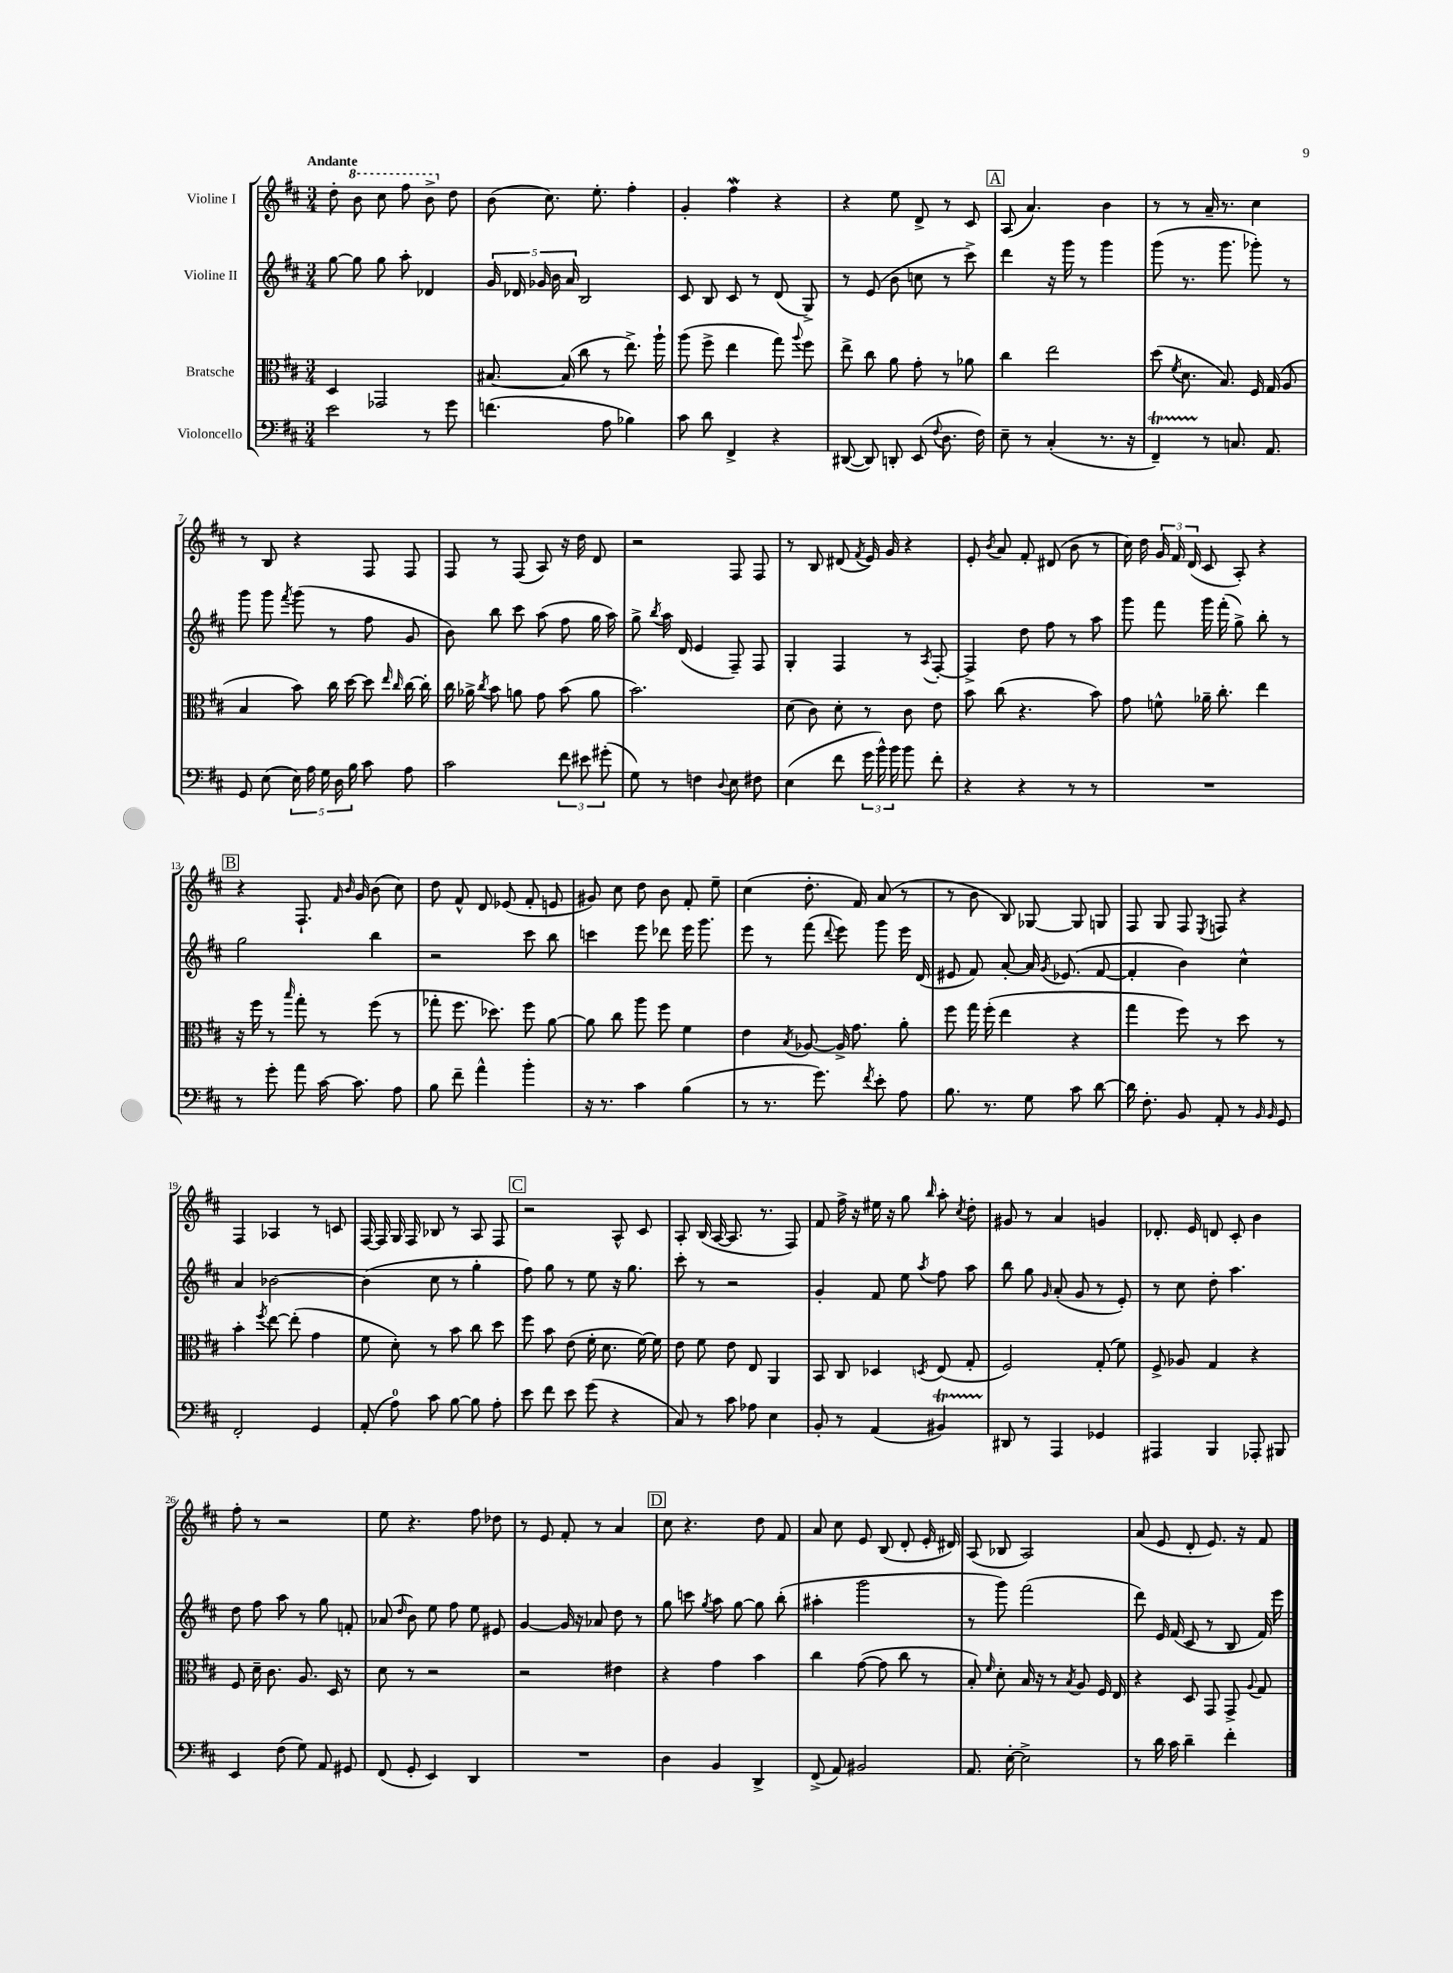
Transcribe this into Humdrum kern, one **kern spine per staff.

**kern	**kern	**kern	**kern
*staff4	*staff3	*staff2	*staff1
*clefF4	*clefC3	*clefG2	*clefG2
*k[f#c#]	*k[f#c#]	*k[f#c#]	*k[f#c#]
*M3/4	*M3/4	*M3/4	*M3/4
2e\	4D/	[8gg\	8dd'\
.	.	8gg\]	8bb\
.	2GG-/	8gg\	8ccc#\
.	.	8aa'\	8fff#\
8r	.	4d-/	8bb^\
8g\	.	.	8dd\
=	=	=	=
(4.f\	[8.B#/	20g/	(8b\
.	.	20d-/	.
.	.	20g-/	.
.	.	.	8.cc#\)
.	.	20b\	.
.	(16B#/]	.	.
.	.	20a/	.
.	8cc#\	2B/	.
.	.	.	8.ee'\
8A\	8r	.	.
4B-\)	8.ee^\)	.	4ff#'\
.	16aa`\	.	.
=	=	=	=
8c#\	(8aa\	8c#/	4g'/
8d\	8ff#^\	8B/	.
4FF#^/	4ee\	8c#/	4ff#\
.	.	8r	.
4r	8gg\)	(8d/	4r
.	8qqaa/	.	.
.	8ff#\	8G^/)	.
=	=	=	=
([8DD#/	8ee^\	8r	4r
8DD#/])	8cc#\	(8e/	.
8DD'/	8a\	8b\	8ee\
(8EE/	8g'\	8cc\	8d^/
8qqF#/	.	.	.
8.D\	8r	8r	8r
.	8a-\	8ccc#^\)	8c#/
16F#\)	.	.	.
=	=	=	=
8E~\	4cc#\	4ddd\	(8A/
8r	.	.	4.a/)
(4C#'/	2ee\	16r	.
.	.	16ggg\	.
.	.	8r	.
8.r	.	4ggg\	4b\
16r	.	.	.
=	=	=	=
4FF#~/)	(8dd\	(8ggg\	8r
.	8qf#/	.	.
.	8.d\	8.r	8r
8r	.	.	16a~/
.	8.B/)	8.ggg\	8.r
8.C/	.	.	.
.	16F#/	8ggg-'\)	4cc#\
8.AA/	(16G/	.	.
.	8A/	8r	.
=	=	=	=
8GG/	4B/	8ggg\	8r
(8E\	.	8ggg\	8B/
.	.	8qfff#/	.
20E\)	8b\)	(8ggg\	4r
20A\	.	.	.
20G\	.	.	.
.	16cc#\	8r	.
20D\	.	.	.
.	[16dd\	.	.
20B\	.	.	.
8c#\	8dd\]	8ff#\	8F#/
.	16qqee/	.	.
.	16qqcc#/	.	.
8A\	[16cc#\	8g/	8F#/
.	16cc#'\]	.	.
=	=	=	=
2c#\	16cc#\	8b\)	8F#/
.	16a-^\	.	.
.	8qcc#/	.	.
.	8b\	8bb\	8r
.	8a\	8ccc#\	(8F#/
.	8g\	(8aa\	8A/)
12f#\	(8b\	8ff#\	16r
.	.	.	16dd\
12e#\	.	.	.
.	8a\	16gg\	8d/
(12g#'\	.	.	.
.	.	16aa\)	.
=	=	=	=
8G\)	2.b\)	8gg^\	2r
.	.	8qbb/	.
8r	.	16aa\	.
.	.	(16d/	.
4F\	.	4e/	.
8qqD/	.	.	.
8E\	.	8F#~/)	8F#/
8F#\	.	8F#/	8F#/
=	=	=	=
(4E\	(8d\	4G'/	8r
.	8c#\)	.	8B/
8f#\	8d'\	4F#/	(8d#/
.	.	.	8qf#/
24g\	8r	.	16e/)
24b^^\)	.	.	.
.	.	.	16g/
24b\	.	.	.
8b\	8c#\	8r	4r
.	.	8qA/	.
8f#'\	8e\	[8F#'/	.
=	=	=	=
4r	8b\	4F#^/]	8e'/
.	.	.	8qb/
.	(8cc#\	.	8a/
4r	4.r	8dd\	8f#'/
.	.	8ff#\	(8d#/
8r	.	8r	8b\
8r	8b\)	8aa\	8r
=	=	=	=
2.r	8g\	8ggg\	16cc#\)
.	.	.	16dd\
.	8f^^\	8fff#\	24g/
.	.	.	24f#/
.	.	.	(24d/
.	16a-~\	16ggg\	8c#/
.	8.cc#'\	(16fff#'\	.
.	.	8gg^\)	8A'/)
.	4ee\	8bb'\	4r
.	.	8r	.
=	=	=	=
8r	16r	2gg\	4r
.	16ff#\	.	.
8g'\	8r	.	.
.	16qqbb/	.	.
8a\	8gg'\	.	8.F#`/
[16c#\	8r	.	.
.	.	.	16qqf#/
.	.	.	16qqb/
8.c#\]	.	.	16g/
.	(8ff#\	4bb\	(8b\
8A\	8r	.	8cc#\)
=	=	=	=
8B\	8gg-'\	2r	8dd\
8f#~\	8.ff#\	.	8f#^^/
4a^^\	.	.	8d/
.	8.dd-\)	.	.
.	.	.	(8e-/
4b'\	8ff#\	8ccc#\	8f#'/
.	[8a\	8bb\	8e/
=	=	=	=
16r	8a\]	4ccc\	8g#/)
8.r	.	.	.
.	8cc#\	.	8cc#\
4c#\	8aa\	8eee\	8dd\
.	8ff#\	8ddd-\	8b\
(4B\	4f#\	16eee\	8f#'/
.	.	8.ggg\	.
.	.	.	8ee~\
=	=	=	=
8r	4e\	8eee\	(4cc#\
8.r	.	8r	.
.	8qB/	.	.
.	[8A-/	(8fff#\	8.dd'\
8.g\)	.	.	.
.	.	8qqddd/	.
.	16A-^/]	8eee\)	.
.	8.g\	.	16f#/)
8qf#/	.	.	.
8e'\	.	8ggg\	(8a/
8A\	8a'\	16eee\	8r
.	.	(16d/	.
=	=	=	=
8.B\	8ff#\	8e#/	8r
.	16gg\	8f#/)	8b\
8.r	(16ff#'\	.	.
.	4ee\	[8a'/	8B/)
8G\	.	16a/]	[8G-/
.	.	8qg/	.
.	.	(8.e-/	.
8c#\	4r	.	8G-/]
[8d\	.	[8f#/	8G/
=	=	=	=
16d\]	4gg\	4f#'/]	8F#/
8.F#'\	.	.	.
.	.	.	8G/
8BB/	8ff#\)	4b\)	8F#/
.	.	.	8qE/
8AA'/	8r	.	8F/
8r	8dd\	4cc#^^\	4r
16qqBB/	.	.	.
16qqBB/	.	.	.
8GG/	8r	.	.
=	=	=	=
2FF#'/	4b'\	4a/	4F#/
.	8qff#/	.	.
.	[8ee\	[2b-\	4A-/
.	(8ee'\]	.	.
4GG/	4g\	.	8r
.	.	.	8c/
=	=	=	=
(8AA'/	8f#\	(4b-\]	[16F#/
.	.	.	16F#/]
8A\)	8d'\)	.	16G/
.	.	.	16F#/
8c#\	8r	8cc#\	8B-/
[8B\	8b\	8r	8r
8B\]	8cc#\	4gg'\	8A/
8A'\	8dd\	.	8F#/
=	=	=	=
8e\	8ff#\	8ff#\)	2r
8f#\	8b\	8gg\	.
8e\	(8e\	8r	.
(8g\	16f#'\	8ee\	.
.	8.d\	.	.
4r	.	16r	8A^^/
.	.	8.gg\	.
.	[16f#\)	.	8c#/
.	16f#\]	.	.
=	=	=	=
8C#/)	8e\	8ccc#'\	8A'/
8r	8f#\	8r	(16B/
.	.	.	[16A/
8c#\	8e\	2r	8.A/]
8A-\	8E/	.	.
.	.	.	8.r
4E\	4AA/	.	.
.	.	.	8F#/)
=	=	=	=
8BB'/	8BB/	4g'/	8f#/
8r	8C#/	.	16ff#^\
.	.	.	16r
(4AA/	4D-/	8f#/	16ee#\
.	.	.	16r
.	.	8ee\	8gg\
.	8qD/	8qaa/	16qqbb/
4BB#/)	(8E/	8ff#\	8aa'\
.	.	.	8qcc#/
.	8G'/	8aa\	8dd'\
=	=	=	=
8DD#/	2F#/)	8bb\	8g#/
8r	.	8gg\	8r
.	.	16qqg/	.
4AAA/	.	(8a'/	4a/
.	.	8g/	.
4GG-/	(8G'/	8r	4g/
.	8f#\)	8e'/)	.
=	=	=	=
4AAA#/	8F#^/	8r	8.d-'/
.	8A-/	8cc#\	.
.	.	.	16e/
4BBB/	4G/	8dd'\	8d/
.	.	4.aa\	8c#'/
8AAA-'/	4r	.	4b\
8BBB#/	.	.	.
=	=	=	=
4EE/	8F#/	8dd\	8ff#'\
.	16d~\	8ff#\	8r
.	8.c#\	.	.
(8F#\	.	8aa\	2r
8G\)	8.A/	8r	.
8AA/	.	8gg\	.
.	16D/	.	.
8GG#/	8r	8f'/	.
=	=	=	=
(8FF#/	8d\	(8a-/	8ee\
.	.	16qqdd/	.
8GG'/	8r	8b\)	4.r
4EE/)	2r	8ee\	.
.	.	8ff#\	.
4DD/	.	8ee\	8ff#\
.	.	8e#/	8dd-\
=	=	=	=
2.r	2r	[4g/	8r
.	.	.	8e/
.	.	16g/]	8f#'/
.	.	16r	.
.	.	8a-/	8r
.	4e#\	8dd\	4a/
.	.	8r	.
=	=	=	=
4D\	4r	8gg\	8cc#\
.	.	8ccc\	4.r
.	.	8qgg/	.
4BB/	4g\	8aa\	.
.	.	[8gg\	.
4DD^/	4b\	8gg\]	8dd\
.	.	(8bb'\	8f#/
=	=	=	=
(8FF#^/	4cc#\	4aa#'\	8a/
8AA/)	.	.	8cc#\
2BB#/	([8g\	2ggg\	8e/
.	8g\]	.	(8B/
.	8cc#\	.	8d'/
.	8r	.	16e'/
.	.	.	16d#/)
=	=	=	=
8.AA/	8B'/)	8r	(8A/
.	16qqf#/	.	.
.	8d'\	8ggg\)	8B-/
[16E'\	.	.	.
2E^\]	16B/	(2fff#\	2A/)
.	16r	.	.
.	8r	.	.
.	8qB/	.	.
.	8A/	.	.
.	16F#/	.	.
.	16E/	.	.
=	=	=	=
8r	4r	8ddd\)	(8a/
16d\	.	16e/	8e/
16c#\	.	(16f#/	.
4d~\	8D/	8c#/	8d'/
.	8GG/	8r	8.e/)
4f#'\	8GG^/	8B/	.
.	.	.	16r
.	8qqA/	.	.
.	8G/	16f#/)	8f#/
.	.	16eee\	.
==	==	==	==
*-	*-	*-	*-
